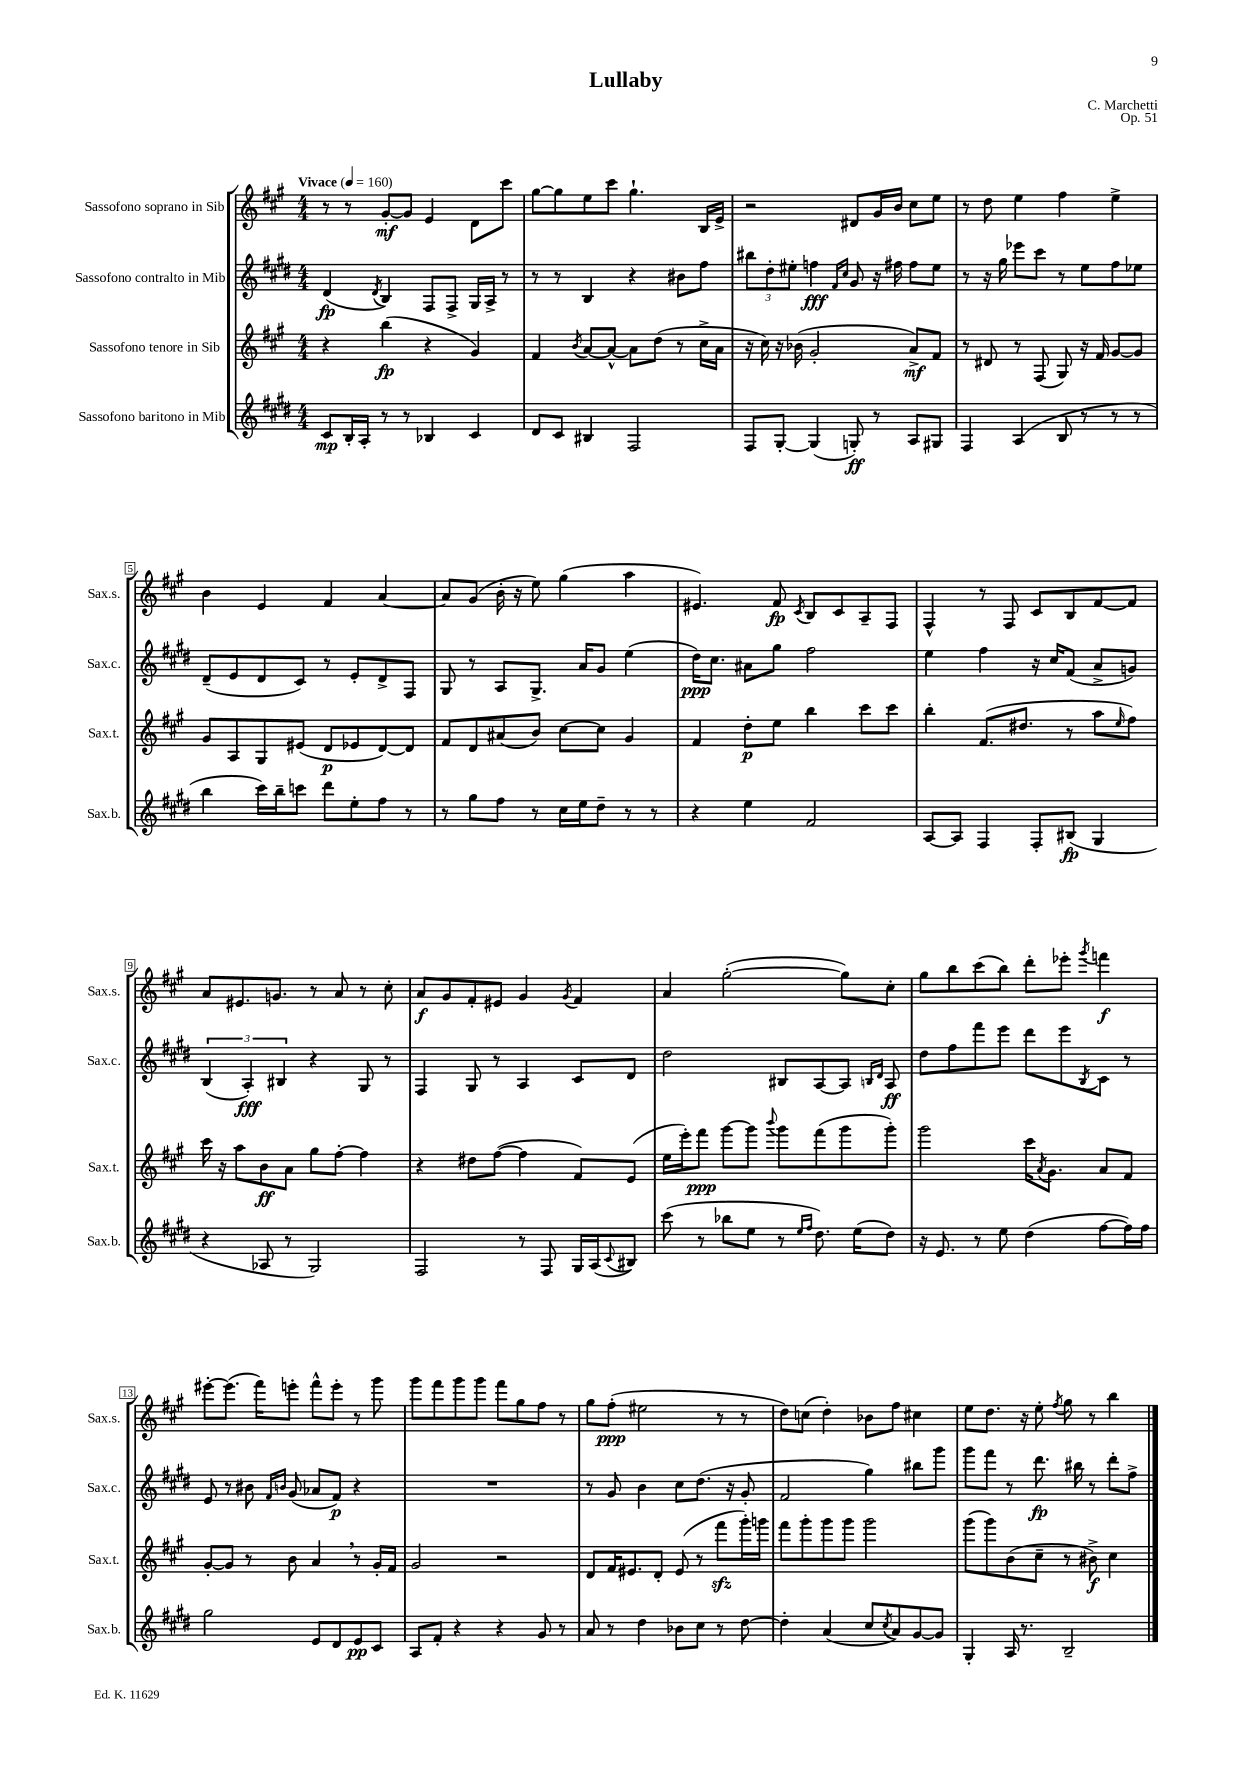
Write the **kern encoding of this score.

**kern	**dynam	**kern	**dynam	**kern	**dynam	**kern	**dynam
*part4	*part4	*part3	*part3	*part2	*part2	*part1	*part1
*staff4	*staff4	*staff3	*staff3	*staff2	*staff2	*staff1	*staff1
*I"Sassofono baritono in Mib	*	*I"Sassofono tenore in Sib	*	*I"Sassofono contralto in Mib	*	*I"Sassofono soprano in Sib	*
*I'Sax.b.	*	*I'Sax.t.	*	*I'Sax.c.	*	*I'Sax.s.	*
*clefG2	*	*clefG2	*	*clefG2	*	*clefG2	*
*k[f#c#g#d#]	*	*k[f#c#g#]	*	*k[f#c#g#d#]	*	*k[f#c#g#]	*
*M4/4	*	*M4/4	*	*M4/4	*	*M4/4	*
*MM160	*	*MM160	*	*MM160	*	*MM160	*
=1	=1	=1	=1	=1	=1	=1	=1
!	!	!	!	!	!	!LO:TX:a:B:t=Vivace	!
8c#/L	mp	4r	.	(4d#/	fp	8r	.
16B'/L	.	.	.	.	.	8r	.
16A'/JJ	.	.	.	.	.	.	.
.	.	.	.	8qd#/	.	.	.
8r	.	(4bb\	fp	4B/)	.	[8g#'/L	mf
8r	.	.	.	.	.	8g#/J]	.
4B-X/	.	4r	.	8F#/L	.	4e/	.
.	.	.	.	8F#^/J	.	.	.
4c#/	.	4g#/)	.	16G#/LL	.	8d\L	.
.	.	.	.	16A^/JJ	.	.	.
.	.	.	.	8r	.	8ccc#\J	.
=2	=2	=2	=2	=2	=2	=2	=2
8d#/L	.	4f#/	.	8r	.	[8gg#\L	.
8c#/J	.	.	.	8r	.	8gg#\]	.
.	.	8qb/	.	.	.	.	.
4B#X/	.	[8a/L	.	4B/	.	8ee\	.
.	.	8a^^/J_	.	.	.	8ccc#\J	.
2F#/	.	8a\L]	.	4r	.	4.gg#`\	.
.	.	(8dd\J	.	.	.	.	.
.	.	8r	.	8b#X\L	.	.	.
.	.	16cc#^\LL	.	8ff#\J	.	16B/LL	.
.	.	16a\JJ	.	.	.	16e^/JJ	.
=3	=3	=3	=3	=3	=3	=3	=3
8F#/L	.	16r	.	12bb#X\L	.	2r	.
.	.	16cc#\)	.	.	.	.	.
.	.	.	.	12dd#'\	.	.	.
[8G#'/J	.	16r	.	.	.	.	.
.	.	.	.	12ee#X'\J	.	.	.
.	.	(16b-X\	.	.	.	.	.
(4G#/]	.	2g#'/	.	4ffn\	fff	.	.
.	.	.	.	16qqf#/LL	.	.	.
.	.	.	.	16qqcc#/JJ	.	.	.
8Gn'/)	ff	.	.	8g#/	.	8d#X/L	.
8r	.	.	.	16r	.	16g#/L	.
.	.	.	.	16ff#X\	.	16b/JJ	.
8A/L	.	8a^/L)	mf	8ff#\L	.	8cc#\L	.
8G#X/J	.	8f#/J	.	8ee#\J	.	8ee\J	.
=4	=4	=4	=4	=4	=4	=4	=4
4F#/	.	8r	.	8r	.	8r	.
.	.	8d#X/	.	16r	.	8dd\	.
.	.	.	.	16gg#\	.	.	.
(4A/	.	8r	.	8eee-X\L	.	4ee\	.
.	.	(8F#/	.	8ccc#\J	.	.	.
8B/	.	8G#/)	.	8r	.	4ff#\	.
8r	.	16r	.	8ee\L	.	.	.
.	.	16f#/	.	.	.	.	.
8r	.	[8g#/L	.	8ff#\	.	4ee^\	.
8r	.	8g#/J]	.	8ee-X\J	.	.	.
!!LO:LB:g=z
=5	=5	=5	=5	=5	=5	=5	=5
4bb\	.	8g#/L	.	(8d#~/L	.	4b\	.
.	.	8A/	.	8e/	.	.	.
16ccc#\LL)	.	8G#/	.	8d#/	.	4e/	.
16bb~\J	.	.	.	.	.	.	.
8cccn\J	.	(8e#X/J	.	8c#/J)	.	.	.
8ddd#\L	.	8d/L	p	8r	.	4f#/	.
8ee'\	.	8e-X/	.	8e'/L	.	.	.
8ff#\J	.	[8d/)	.	8d#^/	.	[4a/	.
8r	.	8d/J]	.	8F#/J	.	.	.
=6	=6	=6	=6	=6	=6	=6	=6
8r	.	8f#/L	.	8G#/	.	8a/L]	.
8gg#\L	.	8d/	.	8r	.	(8g#/J	.
8ff#\J	.	(8a#X/	.	8A/L	.	16b'\	.
.	.	.	.	.	.	16r	.
8r	.	8b/J)	.	8.G#^/J	.	8ee\)	.
16cc#\LL	.	[8cc#\L	.	.	.	(4gg#\	.
16ee\J	.	.	.	16a/KL	.	.	.
8dd#~\J	.	8cc#\J]	.	8g#/J	.	.	.
8r	.	4g#/	.	(4ee\	.	4aa\	.
8r	.	.	.	.	.	.	.
=7	=7	=7	=7	=7	=7	=7	=7
4r	.	4f#/	.	16dd#\KL)	ppp	4.e#X/)	.
.	.	.	.	8.cc#\J	.	.	.
4ee\	.	8dd'\L	p	8a#X\L	.	.	.
.	.	8ee\J	.	8gg#\J	.	8f#/	fp
.	.	.	.	.	.	8qc#/	.
2f#/	.	4bb\	.	2ff#\	.	8B/L	.
.	.	.	.	.	.	8c#/	.
.	.	8ccc#\L	.	.	.	8A~/	.
.	.	8ccc#\J	.	.	.	8F#/J	.
=8	=8	=8	=8	=8	=8	=8	=8
[8A/L	.	4bb'\	.	4ee\	.	4F#^^/	.
8A/J]	.	.	.	.	.	.	.
4F#/	.	(8.f#/L	.	4ff#\	.	8r	.
.	.	.	.	.	.	8F#/	.
.	.	8.dd#X/J	.	.	.	.	.
8F#'/L	.	.	.	16r	.	8c#/L	.
.	.	.	.	16cc#/KL	.	.	.
(8B#X/J	fp	8r	.	(8f#/J	.	8B/	.
4G#/	.	8aa\L	.	8a^/L	.	[8f#/	.
.	.	16qqee/	.	.	.	.	.
.	.	8ff#\J)	.	8gn/J)	.	8f#/J]	.
!!LO:LB:g=z
=9	=9	=9	=9	=9	=9	=9	=9
4r	.	16ccc#\	.	(6B/	.	8a/L	.
.	.	16r	.	.	.	.	.
.	.	8aa\L	.	.	.	8.e#X/	.
.	.	.	.	6A'/)	fff	.	.
8A-X/	.	8b\	ff	.	.	.	.
.	.	.	.	.	.	8.gn/J	.
.	.	.	.	6B#X/	.	.	.
8r	.	8a\J	.	.	.	.	.
2G#/)	.	8gg#\L	.	4r	.	8r	.
.	.	[8ff#'\J	.	.	.	8a/	.
.	.	4ff#\]	.	8G#/	.	8r	.
.	.	.	.	8r	.	8cc#'\	.
=10	=10	=10	=10	=10	=10	=10	=10
2F#/	.	4r	.	4F#/	.	8a/L	f
.	.	.	.	.	.	8g#/	.
.	.	8dd#X\L	.	8G#/	.	8f#'/	.
.	.	([8ff#\J	.	8r	.	8e#X/J	.
8r	.	4ff#\]	.	4A/	.	4g#/	.
8F#/	.	.	.	.	.	.	.
.	.	.	.	.	.	8qg#/	.
16G#/LL	.	8f#/L)	.	8c#/L	.	4f#/	.
(16A/J	.	.	.	.	.	.	.
8qqc#/	.	.	.	.	.	.	.
8B#X/J)	.	(8e/J	.	8d#/J	.	.	.
=11	=11	=11	=11	=11	=11	=11	=11
(8ccc#\	.	16ee\LL	.	2dd#\	.	4a/	.
.	.	16eee'\J)	.	.	.	.	.
8r	.	8fff#\J	ppp	.	.	.	.
8bb-X\L	.	[8ggg#\L	.	.	.	([2gg#'\	.
8ee\J	.	8ggg#\J]	.	.	.	.	.
.	.	8qqbbb/	.	.	.	.	.
8r	.	8ggg#\L	.	8B#X/L	.	.	.
16qqee/LL	.	.	.	.	.	.	.
16qqff#/JJ	.	.	.	.	.	.	.
8.dd#\)	.	(8fff#\	.	[8A/	.	.	.
.	.	8ggg#\	.	8A/J]	.	8gg#\L])	.
(16ee\KL	.	.	.	.	.	.	.
.	.	.	.	16qqBn/LL	.	.	.
.	.	.	.	16qqd#/JJ	.	.	.
8dd#\J)	.	8ggg#'\J)	.	8A/	ff	8cc#'\J	.
=12	=12	=12	=12	=12	=12	=12	=12
16r	.	2ggg#\	.	8dd#\L	.	8gg#\L	.
8.e/	.	.	.	.	.	.	.
.	.	.	.	8ff#\	.	8bb\	.
8r	.	.	.	8fff#\	.	(8ccc#\	.
8ee\	.	.	.	8eee\J	.	8bb\J)	.
(4dd#\	.	16ccc#\KL	.	8ddd#\L	.	8ddd'\L	.
.	.	8qa/	.	.	.	.	.
.	.	8.g#\J	.	.	.	.	.
.	.	.	.	8eee\	.	8eee-X'\J	.
.	.	.	.	8qB/	.	8qggg#/	.
[8ff#\L	.	8a/L	.	8c#\J	.	4fffn\	f
16ff#\L])	.	8f#/J	.	8r	.	.	.
16ff#\JJ	.	.	.	.	.	.	.
!!LO:LB:g=z
=13	=13	=13	=13	=13	=13	=13	=13
2gg#\	.	[8g#'/L	.	8e/	.	[8eee#X'\L	.
.	.	8g#/J]	.	8r	.	(8.eee#\J]	.
.	.	8r	.	8b#X\	.	.	.
.	.	.	.	.	.	16fff#\KL)	.
.	.	.	.	16qqf#/LL	.	.	.
.	.	.	.	16qqbn/JJ	.	.	.
.	.	8b\	.	(8g#/	.	8eeen'\J	.
8e/L	.	4a,/	.	8a-X/L	.	8fff#^^\L	.
8d#/	.	.	.	8f#/J)	p	8eee'\J	.
8e/	pp	8r	.	4r	.	8r	.
8c#/J	.	16g#'/LL	.	.	.	8ggg#\	.
.	.	16f#/JJ	.	.	.	.	.
=14	=14	=14	=14	=14	=14	=14	=14
8A/L	.	2g#/	.	1r	.	8ggg#\L	.
8f#'/J	.	.	.	.	.	8fff#\	.
4r	.	.	.	.	.	8ggg#\	.
.	.	.	.	.	.	8ggg#\J	.
4r	.	2r	.	.	.	8fff#\L	.
.	.	.	.	.	.	8gg#\	.
8g#/	.	.	.	.	.	8ff#\J	.
8r	.	.	.	.	.	8r	.
=15	=15	=15	=15	=15	=15	=15	=15
8a/	.	8d/L	.	8r	.	8gg#\L	.
8r	.	16f#/K	.	8g#/	.	(8ff#'\J	ppp
.	.	8.e#X/	.	.	.	.	.
4dd#\	.	.	.	4b\	.	2ee#X\	.
.	.	8d'/J	.	.	.	.	.
8b-X\L	.	(8e#/	.	8cc#\L	.	.	.
8cc#\J	.	8r	.	(8.dd#\J	.	.	.
8r	.	8fff#zz\L	.	.	.	8r	.
.	.	.	.	16r	.	.	.
[8dd#\	.	16ggg#'\L)	.	8g#'/	.	8r	.
.	.	16gggn\JJ	.	.	.	.	.
=16	=16	=16	=16	=16	=16	=16	=16
4dd#'\]	.	8fff#\L	.	2f#/	.	8dd\L)	.
.	.	8ggg#'\	.	.	.	(8ccn\J	.
(4a/	.	8ggg#\	.	.	.	4dd'\)	.
.	.	8ggg#\J	.	.	.	.	.
8cc#/L	.	2ggg#\	.	4gg#\)	.	8b-X\L	.
8qcc#/	.	.	.	.	.	.	.
8a/)	.	.	.	.	.	8ff#\J	.
[8g#/	.	.	.	8bb#X\L	.	4cc#X\	.
8g#/J]	.	.	.	8ggg#\J	.	.	.
=17	=17	=17	=17	=17	=17	=17	=17
4G#'/	.	(8ggg#\L	.	8ggg#\L	.	8ee\L	.
.	.	8ggg#\)	.	8fff#\J	.	8.dd\J	.
16A/	.	(8b\	.	8r	.	.	.
8.r	.	.	.	.	.	16r	.
.	.	8cc#~\J	.	8.ddd#\	fp	8ee'\	.
.	.	.	.	.	.	8qff#/	.
2B~/	.	8r	.	.	.	8gg#\	.
.	.	.	.	16bb#X\	.	.	.
.	.	8b#X^\)	f	8r	.	8r	.
.	.	4cc#\	.	8ddd#'\L	.	4bb\	.
.	.	.	.	8ff#^\J	.	.	.
==	==	==	==	==	==	==	==
*-	*-	*-	*-	*-	*-	*-	*-
